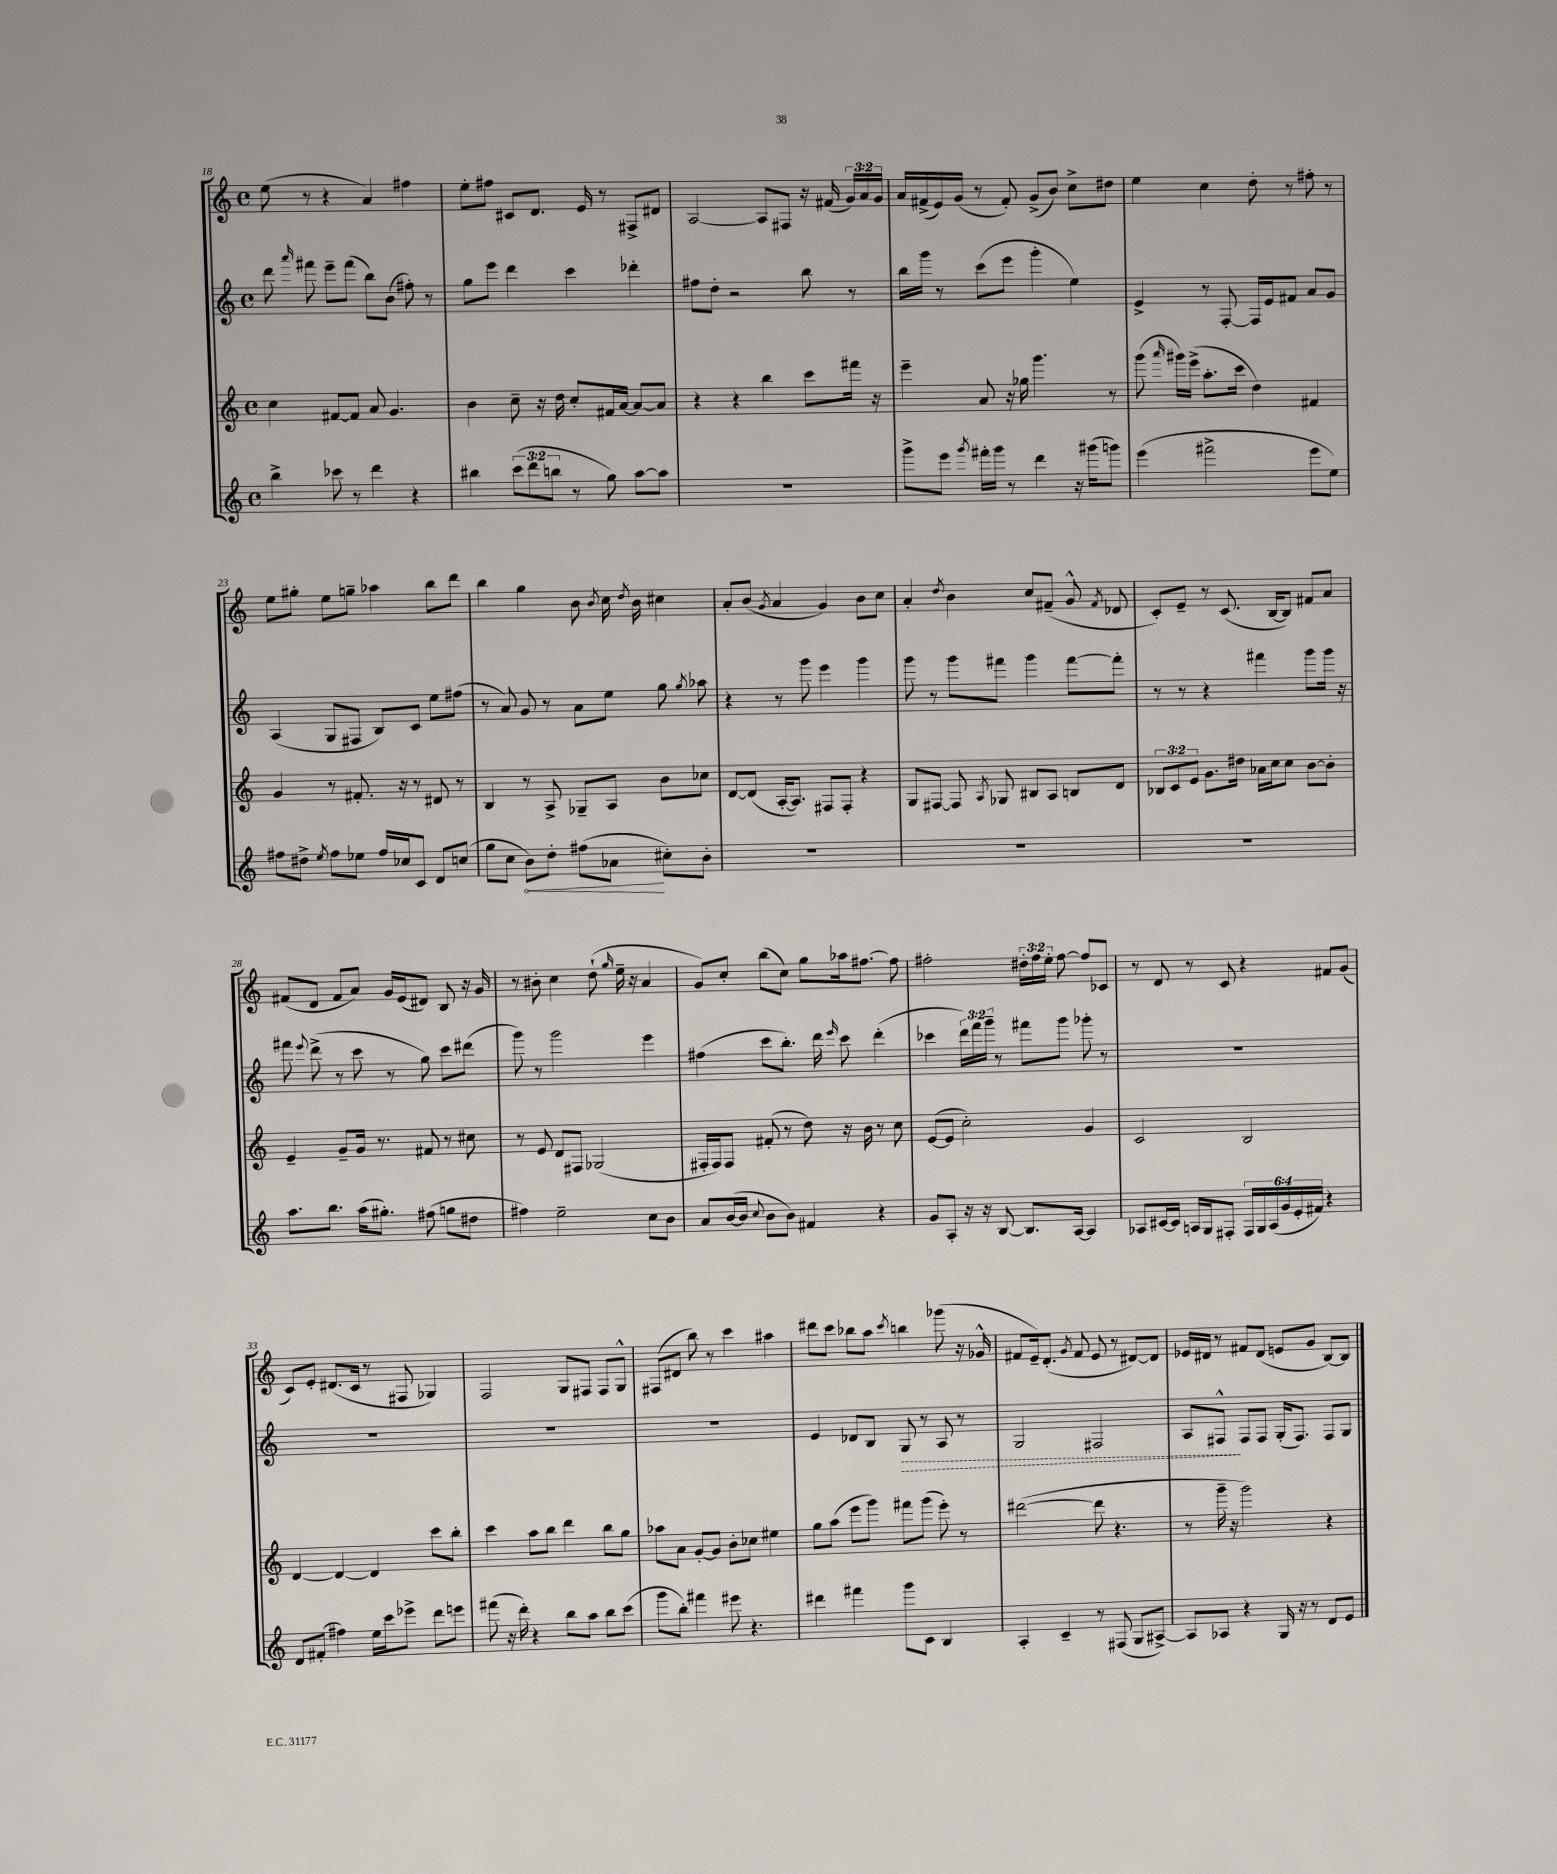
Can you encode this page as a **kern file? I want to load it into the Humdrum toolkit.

**kern	**dynam	**kern	**kern	**dynam	**kern
*part4	*part4	*part3	*part2	*part2	*part1
*staff4	*staff4	*staff3	*staff2	*staff2	*staff1
*clefG2	*	*clefG2	*clefG2	*	*clefG2
*k[]	*	*k[]	*k[]	*	*k[]
*M4/4	*	*M4/4	*M4/4	*	*M4/4
*met(c)	*	*met(c)	*met(c)	*	*met(c)
=18	=18	=18	=18	=18	=18
4bb^\	.	4cc\	8ddd\	.	(8ee\
.	.	.	16qqaaa/	.	.
.	.	.	8fff#X\	.	8r
8ccc-X\	.	[8f#X/L	8eee~\L	.	4r
8r	.	8f#/J]	(8fff#\J	.	.
4ddd\	.	8a/	8bb\L)	.	4a/)
.	.	4.g/	(8b\J	.	.
4r	.	.	8ff#X'\)	.	4ff#X\
.	.	.	8r	.	.
=19	=19	=19	=19	=19	=19
4bb#X\	.	4b\	8gg\L	.	8ee'\L
.	.	.	8eee\J	.	8ff#X\J
(12ccc\L	.	8cc~\	4ddd\	.	8c#X/L
12ddd\	.	.	.	.	.
.	.	16r	.	.	8.d/J
12bbn\J	.	.	.	.	.
.	.	16dd\	.	.	.
8r	.	8cc'/L	4ccc\	.	.
.	.	.	.	.	16e/
8gg\)	.	16f#X/L	.	.	8r
.	.	[16a/JJ	.	.	.
[8aa\L	.	8a/L_	4ddd-X'\	.	8F#X^/L
8aa\J]	.	8a/J]	.	.	8d#X/J
=20	=20	=20	=20	=20	=20
1r	.	4r	8ff#X\L	.	[2A/
.	.	.	8dd'\J	.	.
.	.	4r	2r	.	.
.	.	4bb\	.	.	8A/L]
.	.	.	.	.	8F#X/J
.	.	8ccc\L	8bb\	.	16r
.	.	.	.	.	(16f#X/
.	.	16fff#X\Jk	8r	.	24g/LL)
.	.	.	.	.	24a/
.	.	16r	.	.	.
.	.	.	.	.	24g/JJ
=21	=21	=21	=21	=21	=21
8ggg^\L	.	4eee~\	16bb\LL	.	16a/LL
.	.	.	16ggg\JJ	.	(16f#X^/
8eee\J	.	.	8r	.	16e/)
.	.	.	.	.	(16g/JJ
8qggg/	.	.	.	.	.
16fff#X'\LL	.	8a/	(8ccc\L	.	8r
16ggg\JJ	.	.	.	.	.
8r	.	16r	8eee\J	.	8f#'/)
.	.	16gg-X\	.	.	.
4ddd\	.	4.ggg\	4ggg'\	.	(8g^/L
.	.	.	.	.	8b/J)
16r	.	.	4ee\)	.	8cc^\L
(16ggg#X\KL	.	.	.	.	.
8gggn\J)	.	8r	.	.	8dd#X\J
=22	=22	=22	=22	=22	=22
(4eee\	.	(8ggg\	4e^/	.	4ee\
.	.	16qqaaa/	.	.	.
.	.	16ggg#X\LL)	.	.	.
.	.	(16eee^\JJ	.	.	.
2fff#X^\	.	8.aa'\L	8r	.	4cc\
.	.	.	[8F'/	.	.
.	.	16ccc\Jk	.	.	.
.	.	4dd\)	16F/LL]	.	8dd'\
.	.	.	16e/J	.	.
.	.	.	8f#X/J	.	8r
8eee\L	.	4f#X/	8a/L	.	8ff#X'\
8ee\J)	.	.	8g/J	.	8r
!!LO:LB:g=z
=23	=23	=23	=23	=23	=23
8ff#X\L	.	4g/	(4A/	.	8ee\L
8dd#X^\J	.	.	.	.	8gg#X'\J
8qee/	.	.	.	.	.
8ff#\L	.	8r	8G/L	.	8ee\L
8ee-X\J	.	8.f#X'/	8F#X/J	.	8ggn~\J
16ff#/LL	.	.	8B/L)	.	4aa-X\
16cc-X/J	.	16r	.	.	.
8c/J	.	8r	8c/J	.	.
8d/L	.	8d#X/	8ee\L	.	8bb\L
(8ccn/J	.	8r	(8ff#X\J	.	8ddd\J
=24	=24	=24	=24	=24	=24
8gg\L	.	4B/	8r	.	4bb\
8cc\J	.	.	8a/)	.	.
!	!LO:HP:b	!	!	!	!
8b\L)	<	8r	8g/	.	4gg\
8dd'\J	.	8A^/	8r	.	.
(8ff#X\L	.	8G-X~/L	8a\L	.	8b\
.	.	.	.	.	8qb/
8a-X\J	.	8A/J	8ee\J	.	16cc\
.	.	.	.	.	8qdd/
.	.	.	.	.	16b\
8cc#X'\L)	[	8b\L	8gg\	.	4cc#X\
.	.	.	8qgg/	.	.
8b'\J	.	8cc-X\J	8aa-X\	.	.
=25	=25	=25	=25	=25	=25
1r	.	[8d/L	4r	.	8a'/L
.	.	(8d/J]	.	.	(8b/J
.	.	.	.	.	8qg/
.	.	[16A'/KL	8r	.	4a/
.	.	8.A/J])	.	.	.
.	.	.	8ggg\	.	.
.	.	8F#X/L	4eee\	.	4g/)
.	.	8F#'/J	.	.	.
.	.	4r	4ggg\	.	8b\L
.	.	.	.	.	8cc\J
=26	=26	=26	=26	=26	=26
1r	.	8G/L	8ggg\	.	4a'/
.	.	[8F#X/J	8r	.	.
.	.	.	.	.	8qdd/
.	.	8F#/]	8ggg\L	.	4b\
.	.	8qA/	.	.	.
.	.	8G-X/	8fff#X\J	.	.
.	.	8B#X/L	4ggg\	.	8cc/L
.	.	8A/J	.	.	(8f#X~/J
.	.	8Bn/L	[8fff#\L	.	8g^^/
.	.	.	.	.	8qf#/
.	.	8d/J	8fff#'\J]	.	8d-X/
=27	=27	=27	=27	=27	=27
1r	.	12B-X/L	8r	.	8c'/L)
.	.	12c/	.	.	.
.	.	.	8r	.	8e~/J
.	.	12e/J	.	.	.
.	.	8.g\L	4r	.	8r
.	.	.	.	.	(8.c/
.	.	16dd#X\Jk	.	.	.
.	.	16a-X\LL	4fff#X\	.	.
.	.	16cc\J	.	.	[16B/KL
.	.	8cc\J	.	.	8B/J])
.	.	[8b\L	8ggg\L	.	8f#X/L
.	.	8b'\J]	16ggg\Jk	.	8a/J
.	.	.	16r	.	.
!!LO:LB:g=z
=28	=28	=28	=28	=28	=28
8.aa\L	.	4e~/	8fff#X\	.	(8f#X/L
.	.	.	8qqeee/	.	.
.	.	.	(8ddd^\	.	8d/J
8.bb\J	.	.	.	.	.
.	.	8g~/L	8r	.	8f#/L
(16aa\KL	.	16g/Jk	8ccc\	.	8a/J)
8.gg#X'\J)	.	8.r	.	.	.
.	.	.	8r	.	16g/LL
.	.	.	.	.	(16e/J
(8ff#X\	.	8f#X/	8gg\)	.	8d#X/J)
8ggn\L	.	8r	8ccc\L	.	8B/
8dd#X\J	.	8cc#X\	(8ddd#X\J	.	16r
.	.	.	.	.	16g/
=29	=29	=29	=29	=29	=29
4ff#X\)	.	8r	8ggg\)	.	8r
.	.	8e/	8r	.	8b#X'\
2ee~\	.	8d/L	2ggg\	.	4cc\
.	.	8F#X/J	.	.	.
.	.	(2G-X/	.	.	(8dd`\
.	.	.	.	.	16qqgg/
.	.	.	.	.	16ee~\
.	.	.	.	.	16r
8cc\L	.	.	4eee\	.	4a/
8b\J	.	.	.	.	.
=30	=30	=30	=30	=30	=30
8a/L	.	16F#X'/LL	(4ff#X\	.	8g/L)
.	.	16F#/J)	.	.	.
([16b/L	.	8F#/J	.	.	8cc'/J
16b/JJ]	.	.	.	.	.
8qqcc/	.	.	.	.	.
8b\L	.	(8f#X'/	8ccc\L	.	(8bb\L
8b\J)	.	8r	8.bb'\J)	.	8cc\J)
4f#X/	.	8dd\)	.	.	8gg\L
.	.	.	16ddd\	.	.
.	.	.	16qqeee/	.	.
.	.	16r	8ccc\	.	16aa-X\k
.	.	16b\	.	.	[8.ff#X\J
4r	.	8r	(4ddd'\	.	.
.	.	8cc\	.	.	8ff#\]
=31	=31	=31	=31	=31	=31
8g/L	.	([8e/L	4ccc-X\	.	2ff#X'\
8A'/J	.	8e/J]	.	.	.
16r	.	2cc'\)	24ddd\LL)	.	.
.	.	.	24fff\	.	.
16r	.	.	.	.	.
.	.	.	24ggg~\JJ	.	.
[8B/	.	.	8r	.	.
8.B/L]	.	.	8fff#X\L	.	24dd#X'\LL
.	.	.	.	.	24ff#\
.	.	.	.	.	24ee'\JJ
.	.	.	8ggg\J	.	[8ff#\
[16A/Jk	.	.	.	.	.
4A/]	.	4g/	8ggg-X'\	.	8ff#/L]
.	.	.	8r	.	8c-X/J
=32	=32	=32	=32	=32	=32
8A-X/L	.	2c/	1r	.	8r
[16c#X/L	.	.	.	.	8d/
16c#/JJ]	.	.	.	.	.
16An/LL	.	.	.	.	8r
16G/J	.	.	.	.	.
8F#X'/J	.	.	.	.	8c/
24F#/LL	.	2B/	.	.	4r
24G/	.	.	.	.	.
(24A/	.	.	.	.	.
24g/	.	.	.	.	.
24e'/	.	.	.	.	.
24f#X/JJ)	.	.	.	.	.
4r	.	.	.	.	8f#X/L
.	.	.	.	.	(8g/J
!!LO:LB:g=z
=33	=33	=33	=33	=33	=33
8d/L	.	[4d/	1r	.	8c/L)
(8f#X'/J	.	.	.	.	8e'/J
4ff#X\)	.	4d/_	.	.	(8.d#X/L
.	.	.	.	.	16c/Jk
16ee\LL	.	4d/]	.	.	8r
16ccc\J	.	.	.	.	.
8eee-X^\J	.	.	.	.	8F#X/
8ddd\L	.	8ccc\L	.	.	4G-X/)
8eeen\J	.	8bb'\J	.	.	.
=34	=34	=34	=34	=34	=34
(8fff#X\	.	4ccc\	1r	.	2F/
16r	.	.	.	.	.
16ddd'\)	.	.	.	.	.
4r	.	8aa\L	.	.	.
.	.	8bb\J	.	.	.
8bb\L	.	4ddd\	.	.	8G/L
8aa\J	.	.	.	.	8F#X/J
8bb\L	.	8bb\L	.	.	8F#/L
(8ccc\J	.	8gg\J	.	.	8G^^/J
=35	=35	=35	=35	=35	=35
8ggg\L	.	8aa-X\L	1r	.	(8F#X/L
8bb'\J)	.	8a\J	.	.	8d#X/J
4fff#X\	.	[8g'/L	.	.	8bb\)
.	.	8g/J]	.	.	8r
8eee#X\	.	8b'\L	.	.	4ccc\
4.r	.	8cc-X\J	.	.	.
.	.	4ee#X\	.	.	4aa#X\
=36	=36	=36	=36	=36	=36
4ddd#X\	.	8gg\L	4e/	.	8ddd#X\L
.	.	(8aa\J	.	.	8ccc\J
4fff#X\	.	8eee\L	8d-X/L	.	8bb-X\L
.	.	8ggg\J)	8B/J	.	8aa\J
.	.	.	.	.	8qccc/
!	!	!	!	!LO:HP:b	!
8ggg\L	.	8fff#X\L	8G/	>	4bbn\
8c\J	.	(8ggg\J	8r	.	.
4B/	.	8eee'\)	8A/	.	(8ggg-X\
.	.	8r	8r	.	16r
.	.	.	.	.	16g-X^^/
=37	=37	=37	=37	=37	=37
4A'/	.	([2ddd#X\	2G/	.	8f#X/L
.	.	.	.	.	16e~/k)
.	.	.	.	.	(8.d'/J
4c~/	.	.	.	.	.
.	.	.	.	.	8qg/
.	.	.	.	.	8f#/
8r	.	8ddd#\]	2F#X/	.	8e/
(8F#X/	.	4.r	.	.	8r
8G/L	.	.	.	.	[8d#X/L)
[8A#X^/J)	.	.	.	.	8d#/J]
=38	=38	=38	=38	=38	=38
8A#/L]	.	8r	8A/L	.	16e-X/LL
.	.	.	.	.	16d#X/JJ
8A-X/J	.	16ggg~\	8F#X^^/J	.	8r
.	.	16r	.	.	.
4r	.	2ggg\)	8F#/L	]	8f#X/L
.	.	.	8F#/J	.	(8d#/J
16G/	.	.	(16G'/KL	.	8en/L
16r	.	.	8.F#/J)	.	.
8r	.	.	.	.	8g/J
8d/L	.	4r	8F#/L	.	[8B/L)
8e/J	.	.	8G/J	.	8B/J]
==	==	==	==	==	==
*-	*-	*-	*-	*-	*-
